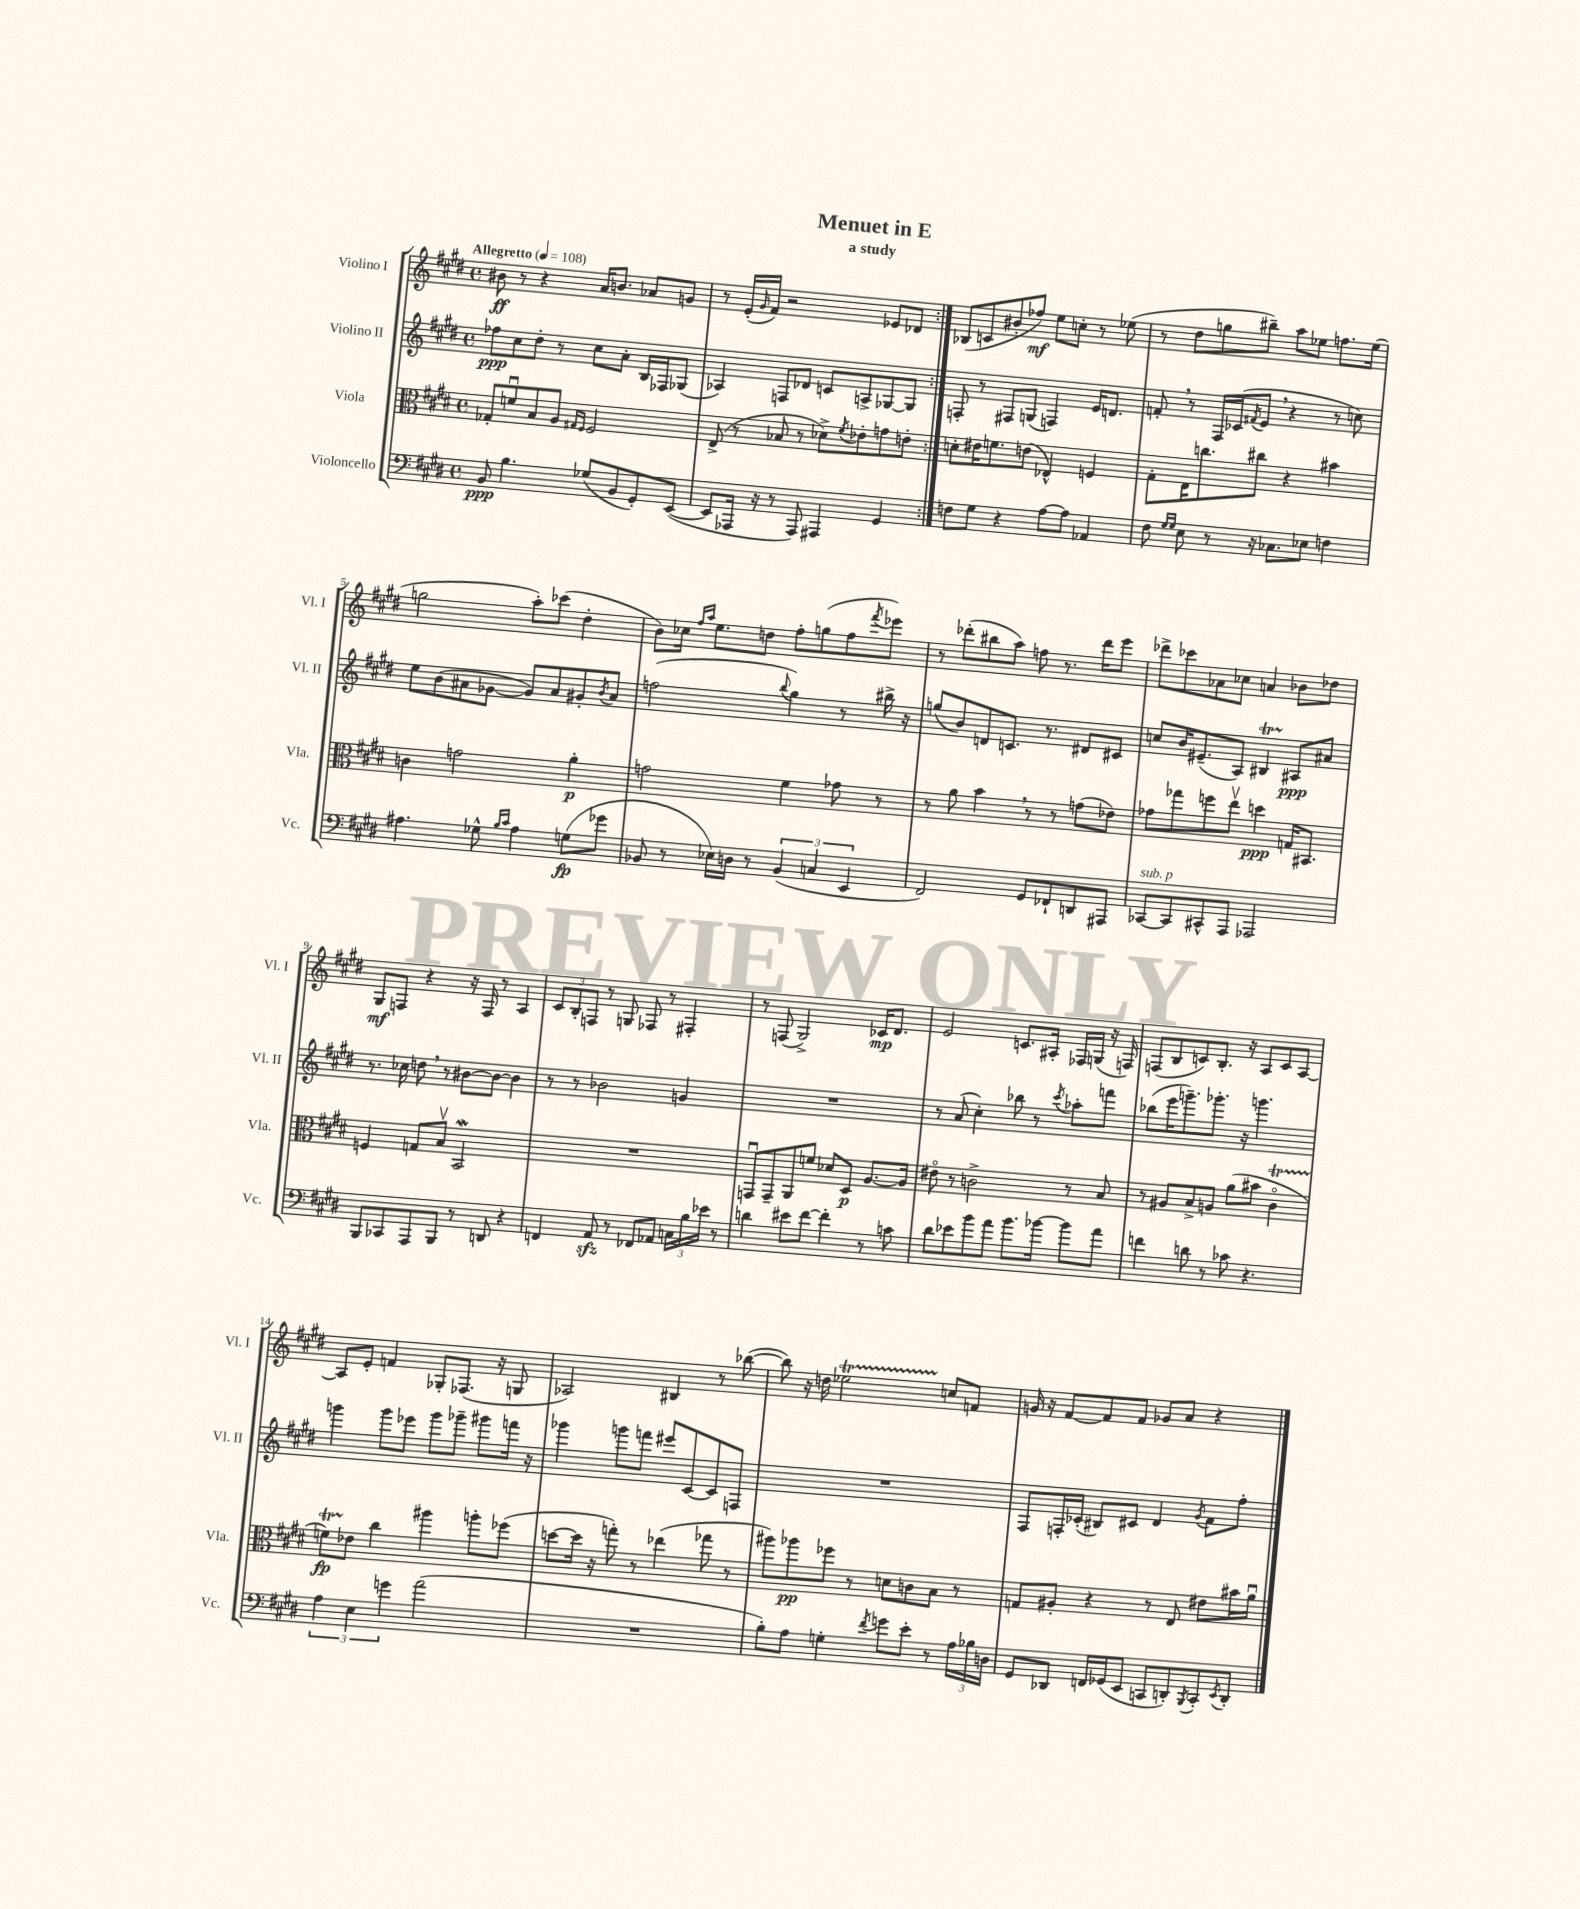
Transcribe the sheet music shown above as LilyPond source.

\header { title = "Menuet in E" subtitle = "a study" }
<<
\new StaffGroup <<
\new Staff = "s0" \with { instrumentName = "Violino I" shortInstrumentName = "Vl. I" } {
    \clef treble \key e \major \defaultTimeSignature \time 4/4 \tempo "Allegretto" 4 = 108
    \repeat volta 2 { bis'8\ff r8 r4 a'16 b'8. aes'8 g'8 |
    r8 e'16-.( \grace { gis'16 } fis'16) r2 ees'8 des'8 | }
    bes8( c'8 bis'8-. fes''8\mf) e''8 c''8-. r8 ees''8( |
    r8 dis''8 g''8 bis''8--) a''8 ees''8 f''8. ees''16( |
    g''2 a''8-.) ces'''8( dis''4-. |
    b'8) ces''16 \grace { fis''16 a''16 } e''8. d''8 fis''8-. g''8( fis''8 \acciaccatura { fis'''8 } ees'''8) |
    r8 des'''8-.( bis''8 a''8) f''8 r8. des'''16 e'''8 |
    des'''8-> ces'''8 aes'8 ces''8 a'4 bes'8 des''8 |
    gis8\mf f8 r4 r16 f16 r8 a4 |
    \tuplet 3/2 { cis'8 b8-. f8 } r8 g8 fes8 r8 fis4-. |
    r8 f8( gis2->) ces'16\mp dis'8. |
    e'2 c'8. ais16-. fes16 g16( r16 f16) |
    f8( b8 c'8) b8.-. r16 a8 c'8 a8~ |
    a8 e'8-. f'4 ges8-. fes8.( r16 g8 |
    aes2) bis4 r8 bes''8~( |
    bes''8) r16 d''16 ees''2\startTrillSpan c''8\stopTrillSpan f'8 |
    g'16 r16 fis'8~ fis'8 fis'8 ges'8 a'8 r4 \bar "|." |
}
\new Staff = "s1" \with { instrumentName = "Violino II" shortInstrumentName = "Vl. II" } {
    \clef treble \key e \major \defaultTimeSignature \time 4/4
    \repeat volta 2 { fes''8\ppp cis''8 dis''8-. r8 cis''8 a'8-. b16 fes16 ges8( |
    aes4) f8 des'8 c'8 a8-> ges8~ ges8 | }
    f8-. r8 fis8 g8( f4) e'16 d'8. |
    f'8-. \breathe r8 fis16 ces'16( \acciaccatura { fis'8 } e'8 \breathe r4 r8 c''8) |
    e''8 b'8( ais'8 ges'8~ ges'8) ais'8 gis'8-. \acciaccatura { b'8 } ais'8 |
    f''2( \appoggiatura { b''8 } gis''4) r8 bis''16-> r16 |
    g''8( b'8) d'8 c'8. r8. dis'8 cis'8 |
    c''8 b'16 eis'8.--( a8) bis4\startTrillSpan ais8\stopTrillSpan\ppp ais'8 |
    r8. ces''16 d''8 \breathe r8 bis'8~ bis'8~ bis'4 |
    r8 r8 bes'2 g'4 |
    R1 |
    r8 a'8( cis''4-.) bes''8 r8 \acciaccatura { cis'''8 } aes''8-. f'''8 |
    bes''8( e'''16 g'''8.--) ges'''8.-. r16 g'''4. |
    g'''4 g'''8 ees'''8 g'''8 ges'''8-- gis'''8 f'''16 r16 |
    ges'''4 g'''8 f'''8 eis'''8 cis'8~ cis'8 f8 |
    R1 |
    fis8 f16-. ces'16-.( bis8) cis'8 dis'4 \acciaccatura { gis'8 } fis'8 fis''8-. \bar "|." |
}
\new Staff = "s2" \with { instrumentName = "Viola" shortInstrumentName = "Vla." } {
    \clef alto \key e \major \defaultTimeSignature \time 4/4
    \repeat volta 2 { ges8-. f'8\downbow b8 a8 \grace { gis16 fis16 } fis2 |
    e8->( r8 bes8 r8 des'8->) \acciaccatura { fis'8 } ees'8-. g'8 e'8-. | }
    d'8-. eis'16 f'8. e'8( ees4-^) f4 |
    gis8-. e16 c''8. cis''8 r4 bis'4 |
    c'4 g'2 a'4-.\p |
    g'2 fis'4 ges'8 r8 |
    r8 a'8 b'4 \breathe r8 r8 g'8( ees'8) |
    ges'8 ges''8 f''8 e''8\upbow d''4\ppp g16 bis,8. |
    f4 g8 b8\upbow b,2\mordent |
    R1 |
    g,8\downbow g,8-- a,8 f'8 des'8 dis8\p a8.~ a16 |
    eis'8\flageolet r8 c'2-> r8 b8 |
    r8 ais8 b8-> a8 a'8( bis'8 cis'4\flageolet\startTrillSpan |
    f'8\fp) ees'8\stopTrillSpan cis''4 ais''4 a''8-. fes''8( |
    d''8~ d''16 r16 g''8-.) r8 ees''4( ges''8 r8 |
    ais''8) aes''8\pp fes''8 r8 d'8 c'8 b8 r8 |
    g8 ais8-. r4 r8 e8 eis'8 bis'16 a'16\downbow \bar "|." |
}
\new Staff = "s3" \with { instrumentName = "Violoncello" shortInstrumentName = "Vc." } {
    \clef bass \key e \major \defaultTimeSignature \time 4/4
    \repeat volta 2 { b,8\ppp b4. ges8( b,8 gis,8-.) e,8~( |
    e,8 aes,,16 r16 r8 aes,,8) ais,,4 gis,4 | }
    f8 gis8 r4 a8~ a8 aes,4 |
    fis8 \grace { gis16 gis16 } e8 r8 r16 ces8. ees8 f4 |
    ais4. ges8-^ \grace { b16 cis'16 } ais4 g8\fp( ges'8 |
    bes,8 r8 ees16) d16 r8 \tuplet 3/2 { bes,4( c4 e,4 } |
    fis,2) gis,8 fes,8-! d,8 ais,,8 |
    ces,8~^\markup { \italic "sub. p" } ces,8 cis,8-^ a,,8 aes,,2 |
    b,,8 ces,8 a,,8 b,,8 r8 d,8 r4 |
    f,4 a,8\sfz r8 fes,8 aes,8 \tuplet 3/2 { c16 b16 ees'16 } r8 |
    d'4 eis'8 fis'8~ fis'4-. r8 c'8 |
    dis'8 ees'8 b'8 a'8 b'8. bes'16~ bes'8 a'8 |
    f'4 d'8 r8 ces'8 r4. |
    \tuplet 3/2 { a4 e4 g'4 } a'2( |
    R1 |
    b8-.) a8 g4-. \acciaccatura { fis'8 } g'8 e'8-. r8 \tuplet 3/2 { a16 bes16 d16 } |
    gis,8 des,8 f,16 ges,16( e,8 c,8 d,8-.) \acciaccatura { b,,8 } c,8-. \acciaccatura { e,8 } d,8-. \bar "|." |
}
>>
>>
